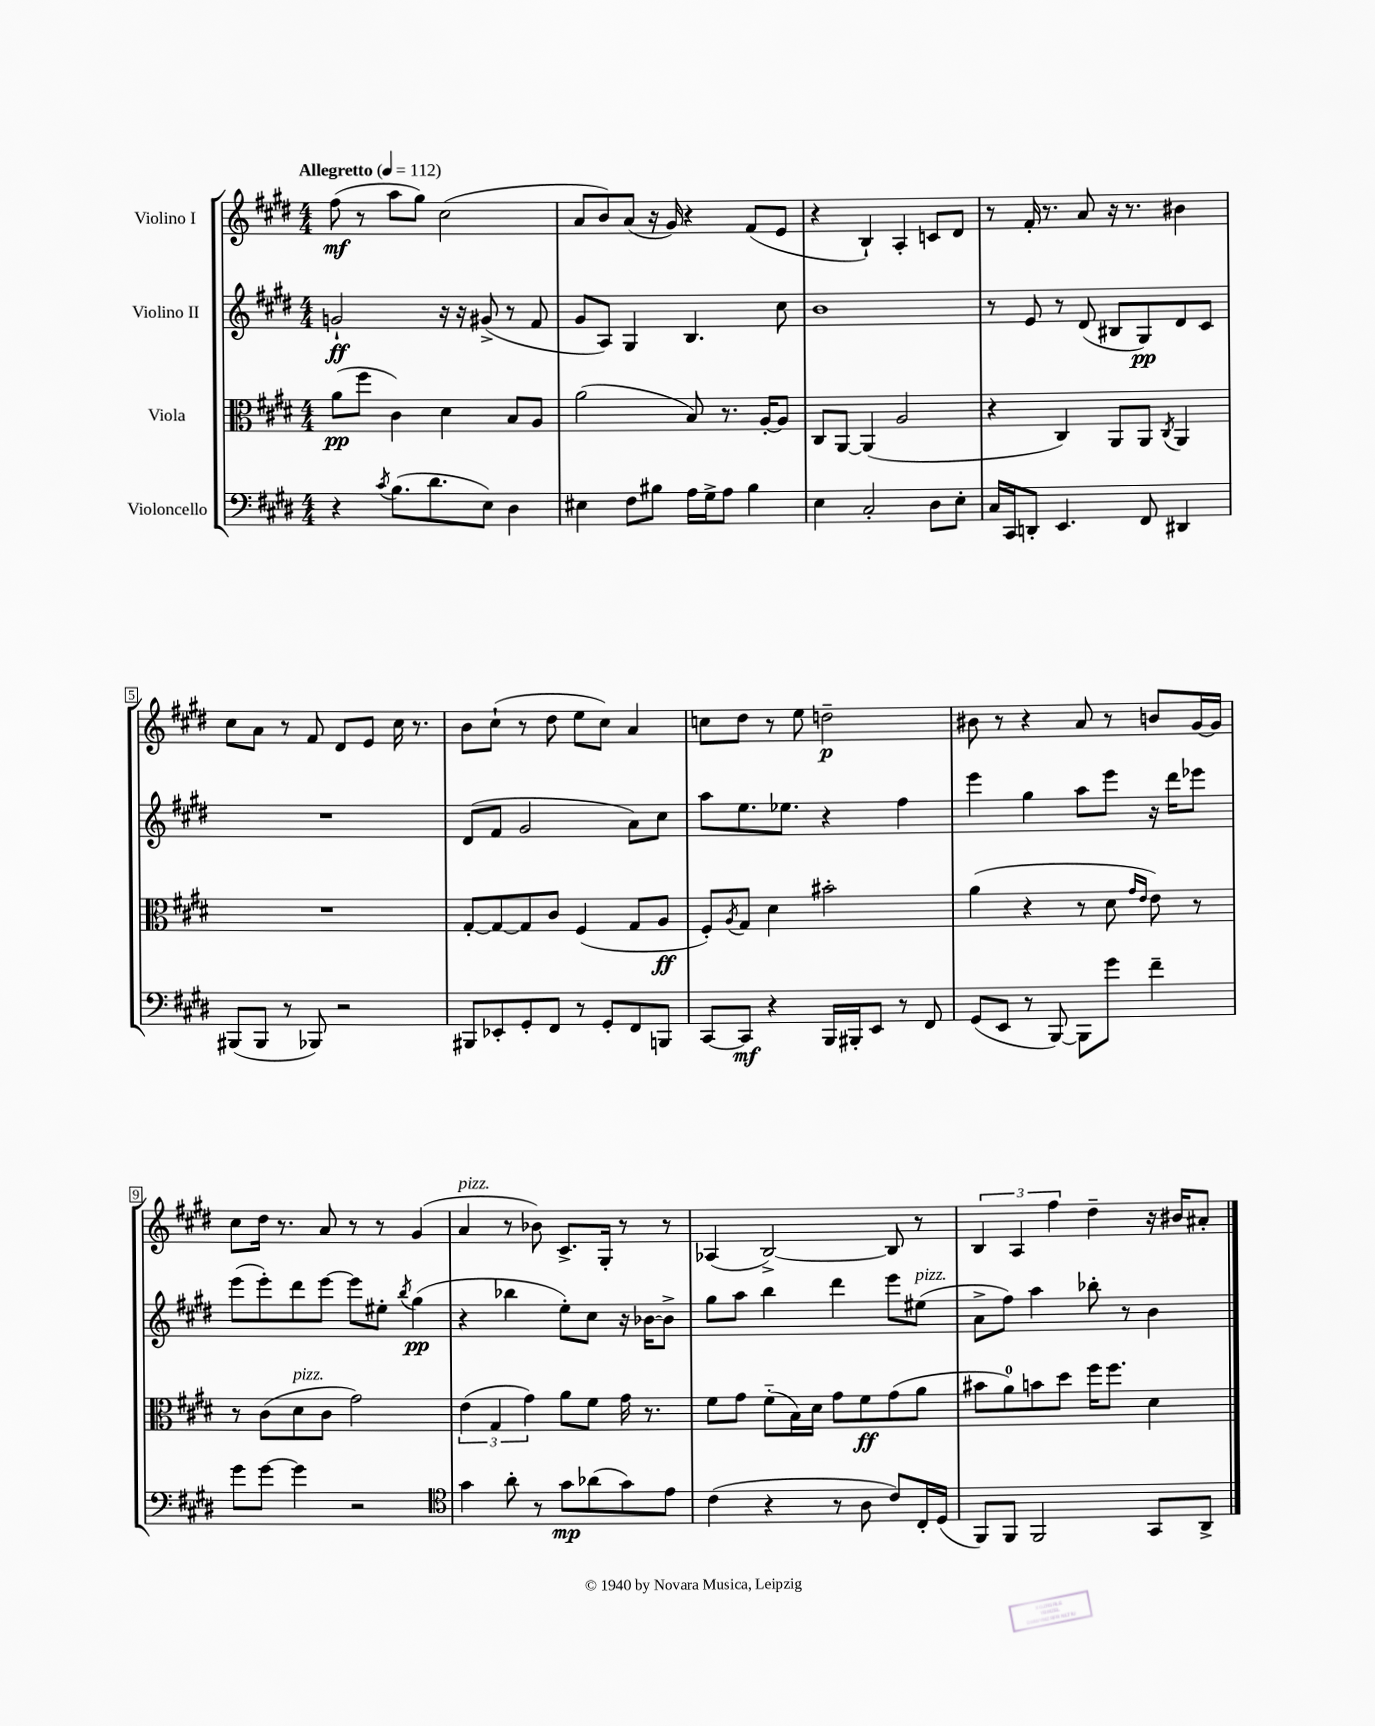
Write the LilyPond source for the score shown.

<<
\new StaffGroup <<
\new Staff = "s0" \with { instrumentName = "Violino I" } {
    \clef treble \key e \major \numericTimeSignature \time 4/4 \tempo "Allegretto" 4 = 112
    fis''8\mf( r8 a''8 gis''8) cis''2( |
    a'8 b'8) a'8( r16 gis'16) r4 fis'8( e'8 |
    r4 b4-!) a4-. c'8 dis'8 |
    r8 fis'16-. r8. a'8 r16 r8. bis'4 |
    cis''8 a'8 r8 fis'8 dis'8 e'8 cis''16 r8. |
    b'8 cis''8-!( r8 dis''8 e''8 cis''8) a'4 |
    c''8 dis''8 r8 e''8 d''2--\p |
    bis'8 r8 r4 a'8 r8 b'8 gis'16~ gis'16 |
    cis''8 dis''16 r8. a'8 r8 r8 gis'4( |
    a'4^\markup { \italic "pizz." } r8 bes'8) cis'8.-> gis16-. r8 r8 |
    aes4( b2~->) b8 r8 |
    \tuplet 3/2 { b4 a4 fis''4 } dis''4-- r16 bis'16 ais'8-. \bar "|." |
}
\new Staff = "s1" \with { instrumentName = "Violino II" } {
    \clef treble \key e \major \numericTimeSignature \time 4/4
    g'2-!\ff r16 r16 gis'8->( r8 fis'8 |
    gis'8 a8) gis4 b4. cis''8 |
    b'1 |
    r8 e'8 r8 dis'8( bis8 gis8\pp) dis'8 cis'8 |
    R1 |
    dis'8( fis'8 gis'2 a'8) cis''8 |
    a''8 e''8. ees''8. r4 fis''4 |
    e'''4 gis''4 a''8 e'''8 r16 dis'''16 ees'''8 |
    e'''8( e'''8-.) dis'''8 e'''8~ e'''8 eis''8-. \acciaccatura { b''8 } gis''4\pp( |
    r4 bes''4 e''8-.) cis''8 r16 bes'16~ bes'8-> |
    gis''8 a''8 b''4 dis'''4 e'''8 eis''8^\markup { \italic "pizz." }( |
    a'8-> fis''8) a''4 bes''8-. r8 b'4 \bar "|." |
}
\new Staff = "s2" \with { instrumentName = "Viola" } {
    \clef alto \key e \major \numericTimeSignature \time 4/4
    a'8\pp( fis''8 cis'4) dis'4 b8 a8 |
    a'2( b8) r8. a16~-. a8 |
    cis8 a,8~ a,4( a2 |
    r4 cis4) a,8 a,8 \acciaccatura { cis8 } a,4 |
    R1 |
    gis8~-. gis8~ gis8 cis'8 fis4( gis8 a8\ff |
    fis8-.) \acciaccatura { a8 } gis8 dis'4 bis'2-. |
    a'4( r4 r8 dis'8 \grace { gis'16 e'16 } e'8) r8 |
    r8 cis'8( dis'8^\markup { \italic "pizz." } cis'8 gis'2) |
    \tuplet 3/2 { e'4( gis4 gis'4) } a'8 fis'8 gis'16 r8. |
    fis'8 gis'8 fis'8-_( b16) dis'16 gis'8 fis'8\ff gis'8( a'8 |
    bis'8 a'8-0) b'8 dis''8 fis''16 fis''8. dis'4 \bar "|." |
}
\new Staff = "s3" \with { instrumentName = "Violoncello" } {
    \clef bass \key e \major \numericTimeSignature \time 4/4
    r4 \acciaccatura { cis'8 } b8.( dis'8. e8) dis4 |
    eis4 fis8 bis8 a16 gis16-> a8 bis4 |
    e4 cis2-. dis8 e8-. |
    cis16 cis,16 d,8-. e,4. fis,8 dis,4 |
    bis,,8( bis,,8 r8 bes,,8) r2 |
    bis,,8 ees,8-. gis,8-. fis,8 r8 gis,8-. fis,8 b,,8 |
    cis,8~ cis,8\mf r4 b,,16 bis,,16-. e,8 r8 fis,8 |
    gis,8( e,8 r8 b,,8~) b,,8 gis'8 fis'4-- |
    gis'8 gis'8~ gis'4 r2 |
    \clef tenor gis'4 a'8-. r8 gis'8\mp aes'8( gis'8) e'8 |
    cis'4( r4 r8 a8 cis'8) cis16-. dis16( |
    fis,8) fis,8 fis,2 gis,8 a,8-> \bar "|." |
}
>>
>>
\layout { \context { \Score \override BarNumber.stencil = #(make-stencil-boxer 0.1 0.3 ly:text-interface::print) } }
